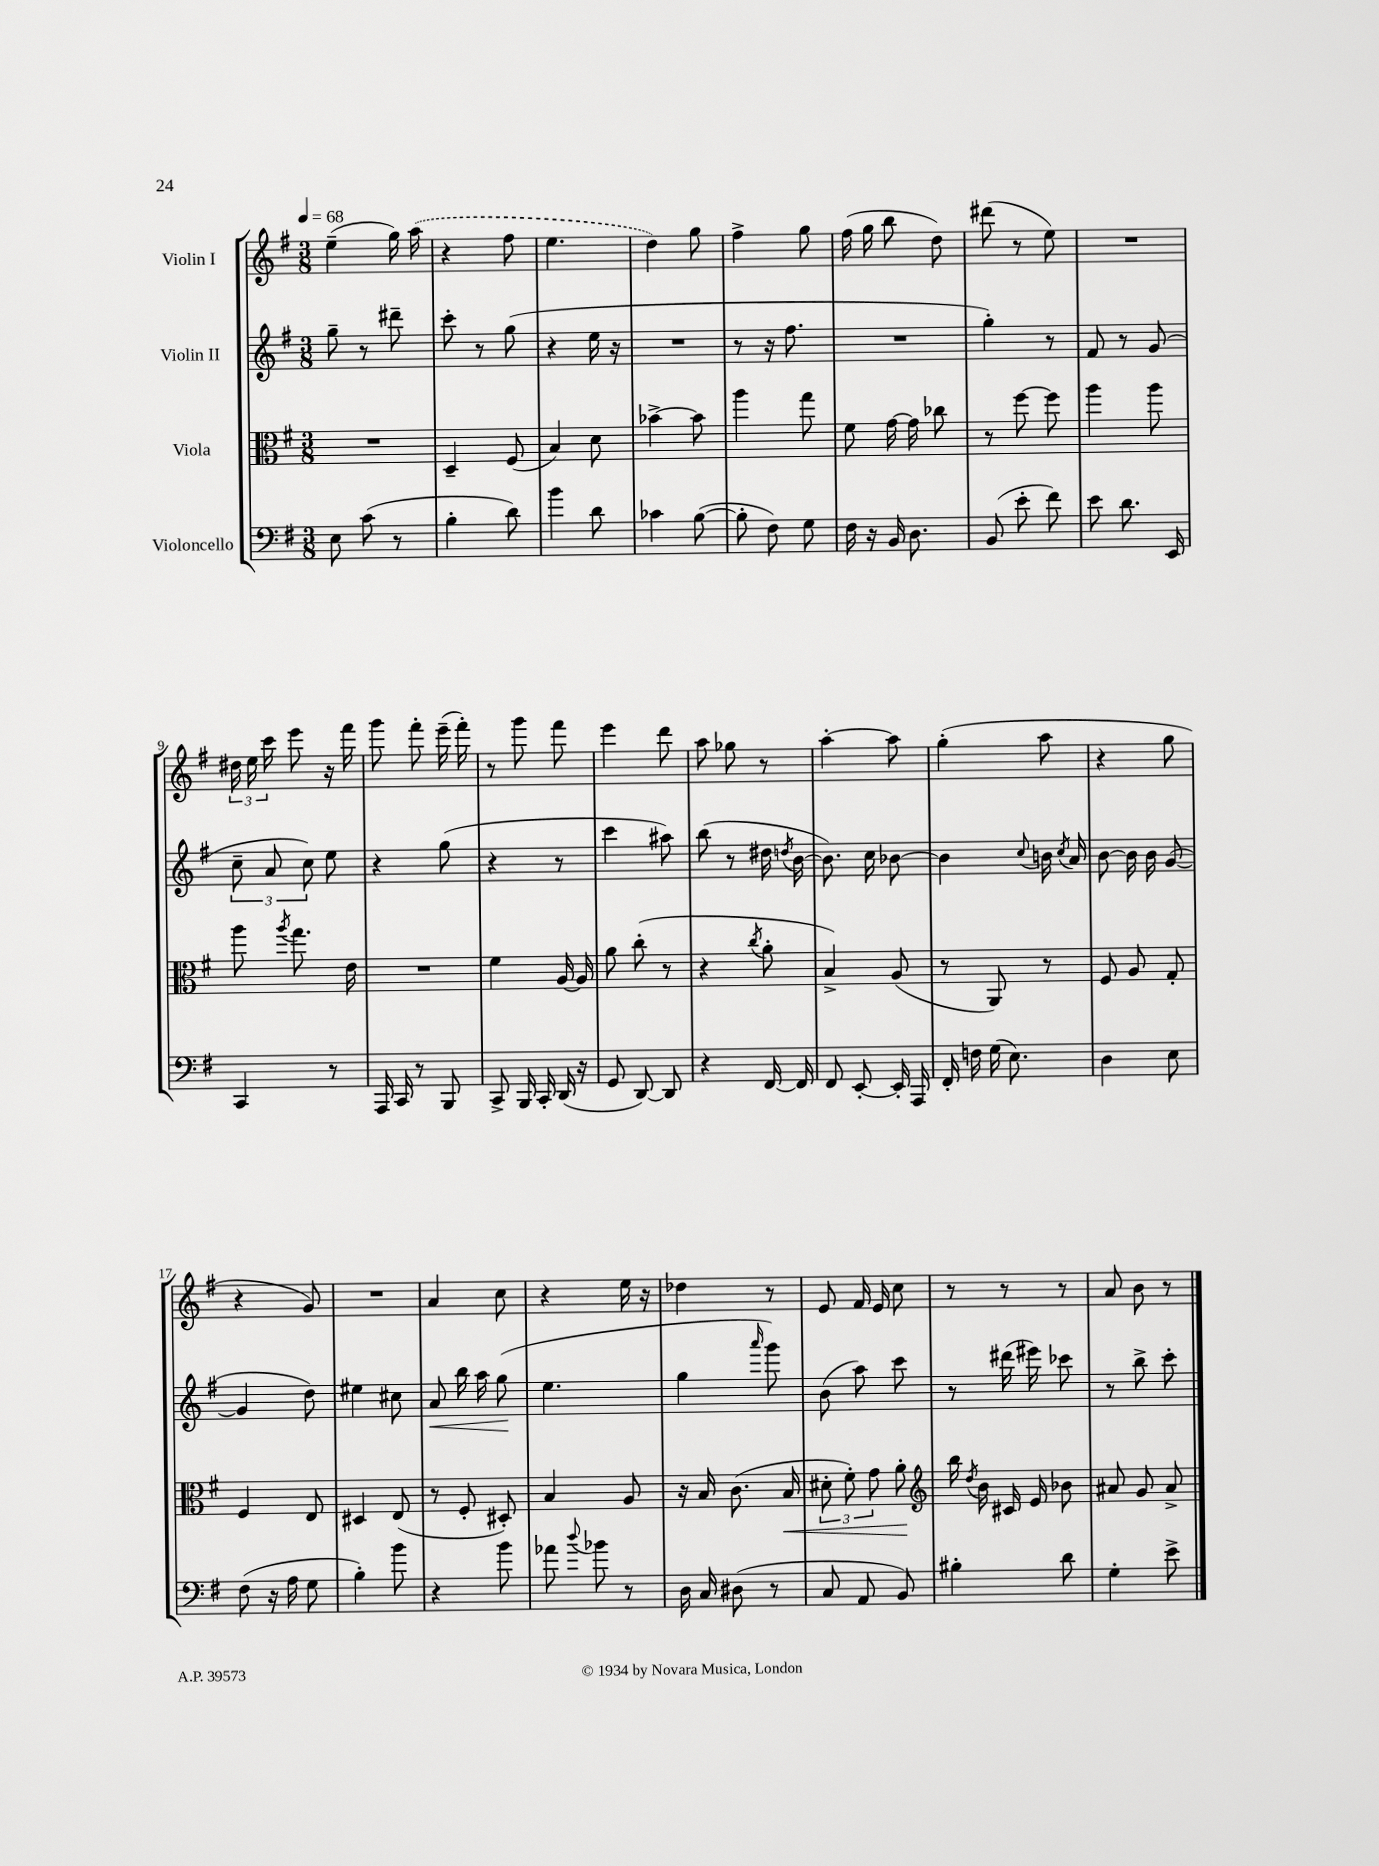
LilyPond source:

<<
\new StaffGroup <<
\new Staff = "s0" \with { instrumentName = "Violin I" } {
    \clef treble \key g \major \numericTimeSignature \time 3/8 \tempo 4 = 68
    \autoBeamOff e''4--( g''16) \once \slurDashed a''16( |
    r4 fis''8 |
    e''4. |
    d''4) g''8 |
    fis''4-> g''8 |
    fis''16( g''16 b''8 d''8) |
    dis'''8( r8 e''8) |
    R4. |
    \tuplet 3/2 { dis''16 e''16 c'''16 } e'''8 r16 fis'''16 |
    g'''8 fis'''8-. e'''16--( fis'''16-.) |
    r8 g'''8 fis'''8 |
    e'''4 d'''8 |
    a''8 ges''8 r8 |
    a''4~-. a''8 |
    g''4-.( a''8 |
    r4 g''8 |
    r4 g'8) |
    R4. |
    a'4 c''8 |
    r4 e''16 r16 |
    des''4 r8 |
    e'8 fis'16 e'16 c''8 |
    r8 r8 r8 |
    a'8 b'8 r8 \bar "|." |
}
\new Staff = "s1" \with { instrumentName = "Violin II" } {
    \clef treble \key g \major \numericTimeSignature \time 3/8
    \autoBeamOff g''8-- r8 dis'''8-- |
    c'''8-. r8 g''8( |
    r4 e''16 r16 |
    R4. |
    r8 r16 fis''8. |
    R4. |
    g''4-.) r8 |
    fis'8 r8 g'8( |
    \tuplet 3/2 { c''8-- a'8 c''8) } e''8 |
    r4 g''8( |
    r4 r8 |
    c'''4 ais''8) |
    b''8( r8 dis''16 \acciaccatura { d''8 } b'16~ |
    b'8.) c''16 bes'8~ |
    bes'4 \appoggiatura { c''8 } b'16 \acciaccatura { c''8 } a'16 |
    b'8~ b'16 b'16 g'8~( |
    g'4 d''8) |
    eis''4 cis''8 |
    a'8\< b''16 a''16 g''8\!( |
    e''4. |
    g''4 \grace { a'''16 } g'''8) |
    b'8( a''8) c'''8 |
    r8 dis'''16( eis'''16) ces'''8 |
    r8 b''8-> c'''8-. \bar "|." |
}
\new Staff = "s2" \with { instrumentName = "Viola" } {
    \clef alto \key g \major \numericTimeSignature \time 3/8
    \autoBeamOff R4. |
    d4-- fis8( |
    b4) d'8 |
    bes'4~-> bes'8 |
    a''4 g''8 |
    fis'8 g'16~ g'16 ces''8 |
    r8 fis''8~ fis''8 |
    a''4 a''8 |
    a''8 \acciaccatura { a''8 } g''8. e'16 |
    R4. |
    fis'4 a16~ a16 |
    a'8 c''8-.( r8 |
    r4 \acciaccatura { c''8 } a'8-. |
    b4->) a8( |
    r8 a,8) r8 |
    fis8 a8 g8-. |
    fis4 e8 |
    dis4 e8( |
    r8 fis8-. dis8-.) |
    b4 a8 |
    r16 b16 c'8.( b16\< |
    \tuplet 3/2 { dis'8-. fis'8-.) g'8 } a'8-.\! |
    \clef treble b''16 \acciaccatura { d''8 } b'16 cis'16 e'16 bes'8 |
    ais'8 g'8 ais'8-> \bar "|." |
}
\new Staff = "s3" \with { instrumentName = "Violoncello" } {
    \clef bass \key g \major \numericTimeSignature \time 3/8
    \autoBeamOff e8 c'8( r8 |
    b4-. d'8) |
    b'4 d'8 |
    ces'4 b8~( |
    b8-. fis8) g8 |
    fis16 r16 b,16 d8. |
    b,8( e'8-. fis'8) |
    e'8 d'8. e,16 |
    c,4 r8 |
    a,,16 c,16 r8 b,,8 |
    c,8-> b,,16 c,16-. d,16( r16 |
    g,8 d,8~) d,8 |
    r4 fis,16~ fis,16 |
    fis,8 e,8~-. e,16-. a,,16 |
    fis,16-. f16 g16( e8.) |
    d4 e8 |
    fis8( r16 a16 g8 |
    b4-.) b'8 |
    r4 b'8 |
    aes'8 \appoggiatura { d''8 } bes'8 r8 |
    d16 c16 dis8( r8 |
    c8 a,8 b,8) |
    bis4-. d'8 |
    g4-. e'8-> \bar "|." |
}
>>
>>
